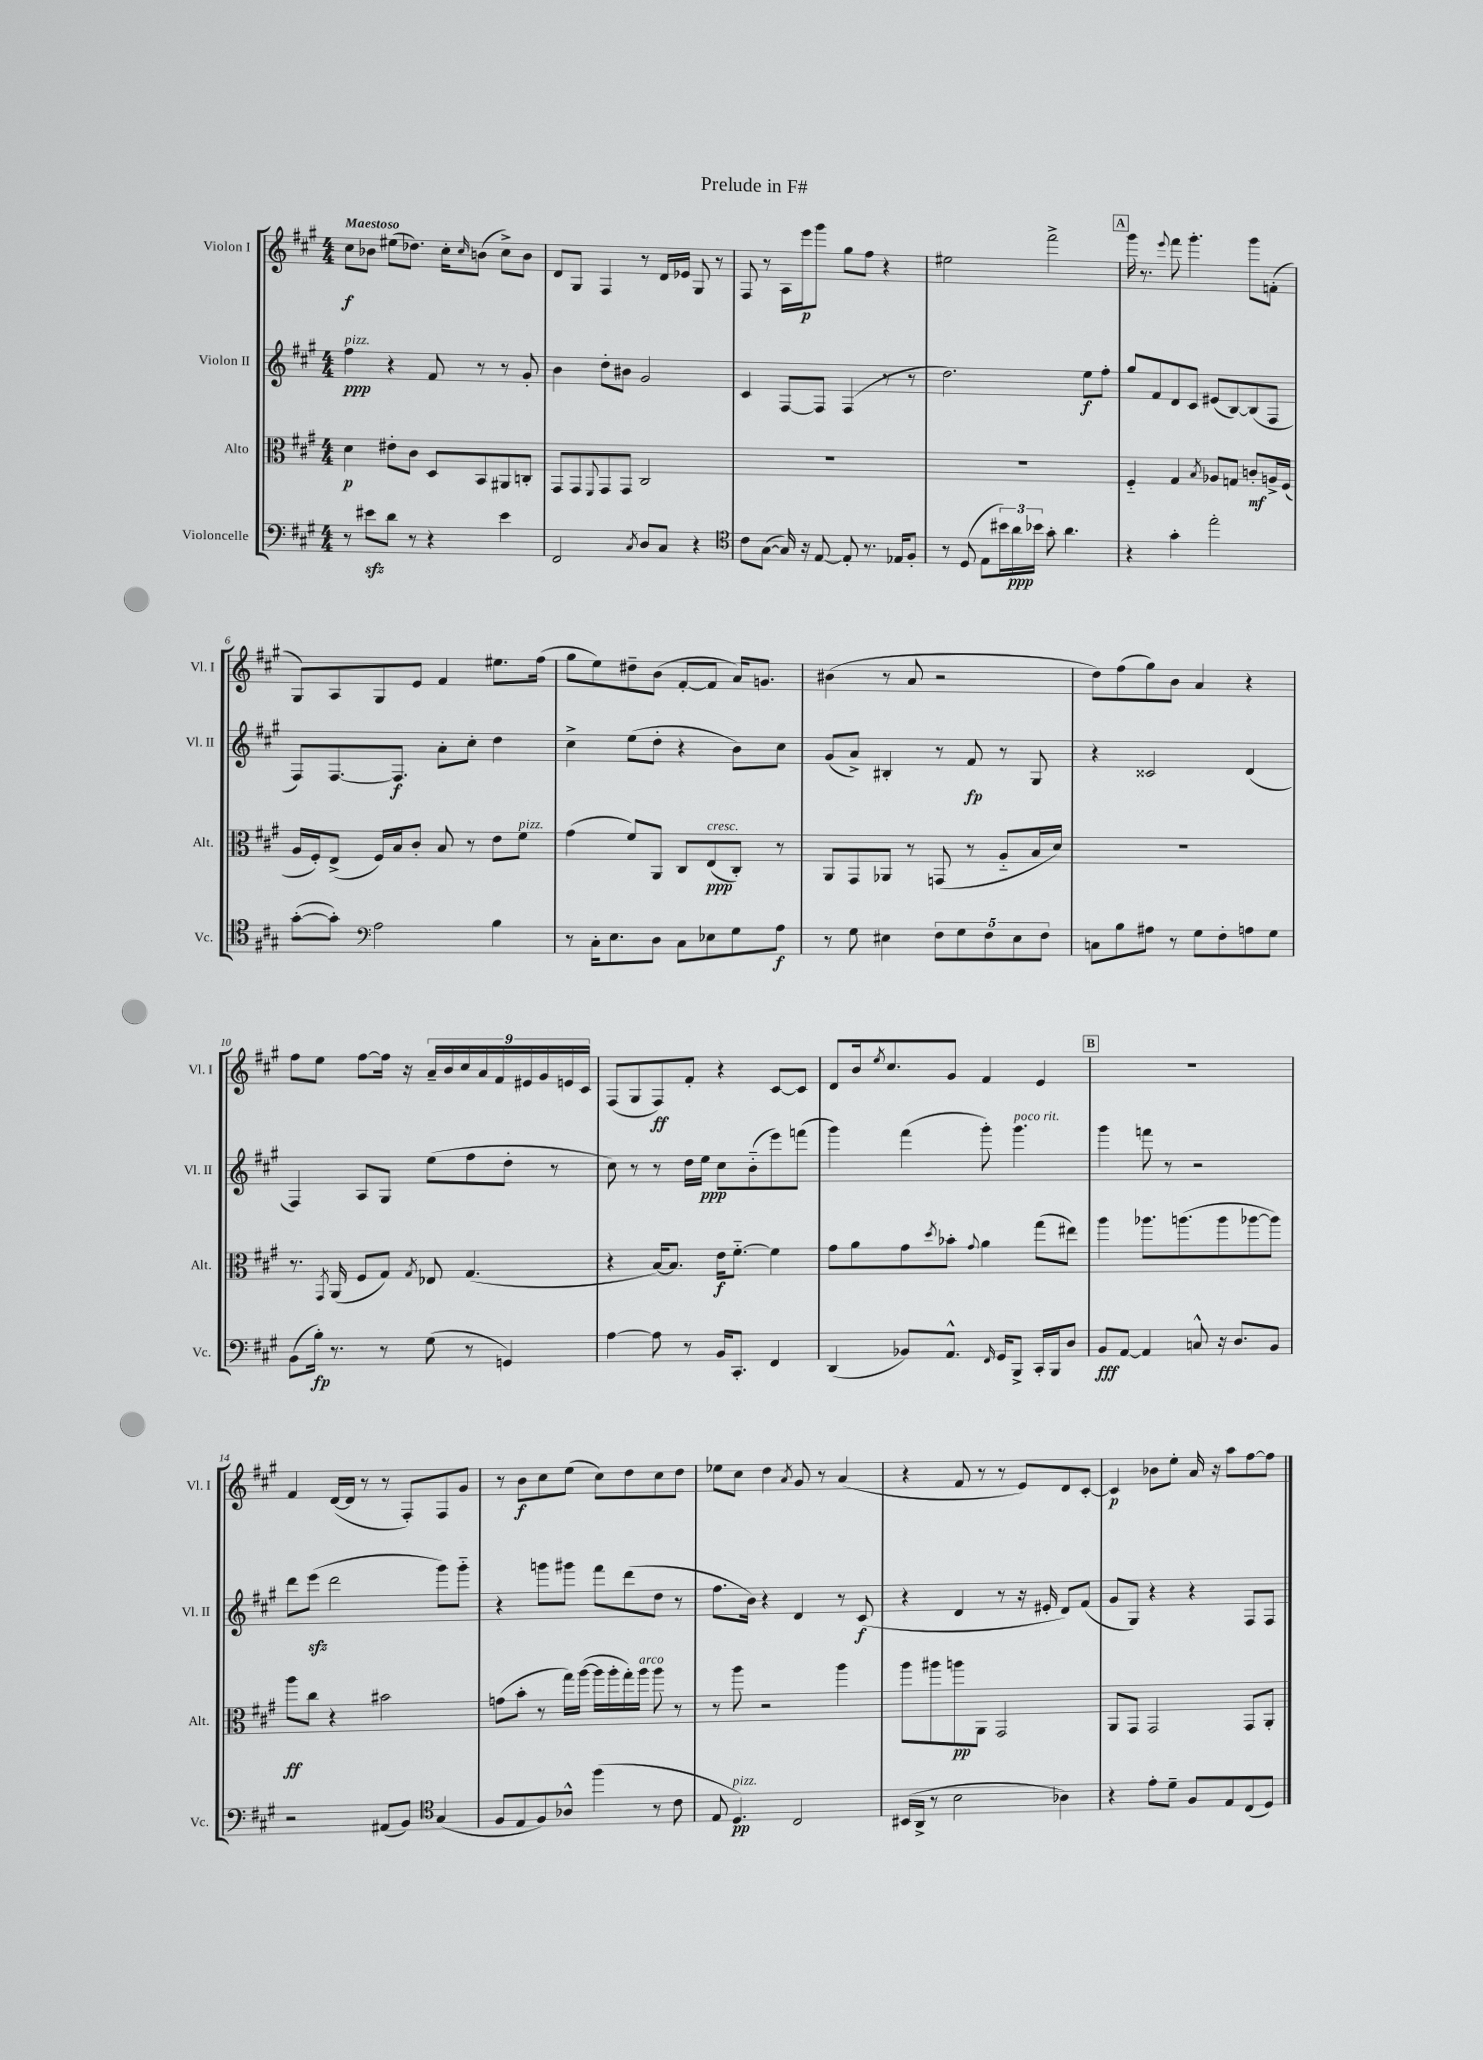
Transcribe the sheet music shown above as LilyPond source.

\header { title = "Prelude in F#" }
<<
\new StaffGroup <<
\new Staff = "s0" \with { instrumentName = "Violon I" shortInstrumentName = "Vl. I" } {
    \clef treble \key a \major \numericTimeSignature \time 4/4 \tempo "Maestoso"
    cis''8\f bes'8 eis''8( des''8.) cis''16-. \grace { cis''16 } b'8( cis''8->) b'8 |
    d'8 gis8 fis4 r8 d'16 ees'16 gis8 r8 |
    fis8 r8 a16 e'''16\p gis'''8 gis''8 fis''8 r4 |
    eis''2 fis'''2-> |
    \mark \markup { \box "A" } gis'''16 r8. \appoggiatura { e'''8 } fis'''8 gis'''4.-. gis'''8 f'8-.( |
    gis8) a8 gis8 e'8 fis'4 eis''8. fis''16( |
    gis''8 e''8) dis''8-- b'8( fis'8~-. fis'8 a'16) g'8. |
    bis'4( r8 a'8 r2 |
    d''8) fis''8( gis''8) b'8 a'4 r4 |
    fis''8 e''8 fis''8~ fis''16 r16 \tuplet 9/8 { a'16-- b'16 cis''16 a'16 fis'16 eis'16 gis'16 e'16 cis'16 } |
    fis8( gis8 fis8\ff) fis'8-. r4 cis'8~ cis'8 |
    d'8 b'16 \acciaccatura { e''8 } cis''8. gis'8 fis'4 e'4 |
    \mark \markup { \box "B" } R1 |
    fis'4 d'16~( d'16 r8 r8 fis8-.) fis8 gis'8 |
    r8 b'8\f cis''8 e''8( cis''8) d''8 cis''8 d''8 |
    ees''8 cis''8 d''4 \acciaccatura { a'8 } gis'8 r8 a'4( |
    r4 fis'8 r8 r8 e'8) d'8 cis'8~-. |
    cis'4\p bes'8 e''8-. a'16 r16 a''8 fis''8~ fis''8 \bar "|." |
}
\new Staff = "s1" \with { instrumentName = "Violon II" shortInstrumentName = "Vl. II" } {
    \clef treble \key a \major \numericTimeSignature \time 4/4
    fis''4\ppp^\markup { \italic "pizz." } r4 fis'8 r8 r8 gis'8-. |
    b'4 d''8-. bis'8 gis'2 |
    cis'4 fis8~ fis8 fis4( r8 r8 |
    d''2.) e''8\f fis''8-. |
    \mark \markup { \box "A" } gis''8 fis'8 d'8 cis'8 eis'8( b8~) b8( fis8 |
    fis8) fis8.~ fis8.\f a'8-. cis''8-. d''4 |
    cis''4-> e''8( d''8-. r4 b'8) cis''8 |
    gis'8( a'8->) bis4-. r8 fis'8\fp r8 gis8 |
    r4 cisis'2 d'4( |
    fis4) a8 gis8 e''8( fis''8 d''8-. r8 |
    cis''8) r8 r8 d''16 e''16\ppp cis''8 b'8-_( e'''8) f'''8( |
    gis'''4) fis'''4( gis'''8-.) gis'''4.^\markup { \italic "poco rit." } |
    \mark \markup { \box "B" } gis'''4 f'''8 r8 r2 |
    d'''8 e'''8\sfz( d'''2 gis'''8) gis'''8-_ |
    r4 g'''8 gis'''8 fis'''8 d'''8( d''8 r8 |
    fis''8. b'16) r4 d'4 r8 cis'8\f( |
    r4 d'4 r8 r16 eis'16-. d'8) fis'8( |
    gis'8 gis8) r4 r4 fis8 fis8 \bar "|." |
}
\new Staff = "s2" \with { instrumentName = "Alto" shortInstrumentName = "Alt." } {
    \clef alto \key a \major \numericTimeSignature \time 4/4
    d'4\p eis'8-. cis'8 d8 b,8 ais,8 c8-. |
    gis,8 gis,8 \appoggiatura { fis,8 } gis,8 gis,8 cis2 |
    R1 |
    R1 |
    \mark \markup { \box "A" } fis4-_ gis4 \acciaccatura { b8 } aes8 g8 c'8-.\mf a16-> fis16( |
    a16 fis16-.) e8->( fis16) b16 cis'8-. b8 r8 e'8 fis'8^\markup { \italic "pizz." } |
    gis'4( fis'8) a,8 cis8 e8\ppp^\markup { \italic "cresc." }( cis8-.) r8 |
    a,8 gis,8 aes,8 r8 g,8( r8 a8-_ b16 d'16) |
    R1 |
    r8. \acciaccatura { gis,8 } a,16( fis8 gis8) \acciaccatura { gis8 } ees8 gis4.( |
    r4 b16~) b8. e'16\f fis'8.~-_ fis'4 |
    gis'8 a'8 gis'8 \acciaccatura { d''8 } bes'8-. \appoggiatura { gis'8 } a'4 gis''8( eis''8) |
    \mark \markup { \box "B" } a''4 aes''8. a''8.( a''8 aes''8~ aes''8) |
    a''8\ff cis''8 r4 bis'2 |
    g'8( b'8-. r8 gis''16) a''16~( a''16 a''16-. gis''16-.) a''16^\markup { \italic "arco" } a''8 r8 |
    r8 a''8 r2 a''4 |
    a''8 ais''8 a''8\pp a,8 gis,2 |
    a,8 gis,8 gis,2 gis,8 a,8-. \bar "|." |
}
\new Staff = "s3" \with { instrumentName = "Violoncelle" shortInstrumentName = "Vc." } {
    \clef bass \key a \major \numericTimeSignature \time 4/4
    r8 eis'8\sfz d'8 r8 r4 eis'4 |
    fis,2 \acciaccatura { cis8 } d8 cis8 r4 |
    \clef tenor cis'8 gis8~( gis16) r16 e8~ e8-. r8. ees16 fis8-. |
    r8 d8( e8 \tuplet 3/2 { bis'16) a'16\ppp bes'16 } gis'8-. a'4. |
    \mark \markup { \box "A" } r4 gis'4-. e''2-. |
    gis'8~-.( gis'8-.) \clef bass a2 b4 |
    r8 cis16-. e8. d8 cis8 ees8 gis8 a8\f |
    r8 gis8 eis4 \tuplet 5/4 { fis8 gis8 fis8 eis8 fis8 } |
    c8 b8 ais8 r8 gis8 fis8-. a8 gis8 |
    b,8( b16-.\fp) r8. r8 gis8( r8 g,4) |
    a4~ a8 r8 b,16 cis,8.-. fis,4 |
    d,4( bes,8) a,8.-^ \grace { fis,16 } gis,16 b,,8-> cis,16-. b,,16 d8 |
    \mark \markup { \box "B" } b,8\fff a,8~ a,4 c8-^ r16 d8. b,8 |
    r2 ais,8( b,8) \clef tenor gis4( |
    fis8 e8 fis8) aes8-^ fis''4( r8 cis'8 |
    e8 d4.\pp^\markup { \italic "pizz." }) cis2 |
    bis,16( a,16-> r8 b2 aes4) |
    r4 e'8-. d'8-- fis8 e8 cis8( d8) \bar "|." |
}
>>
>>
